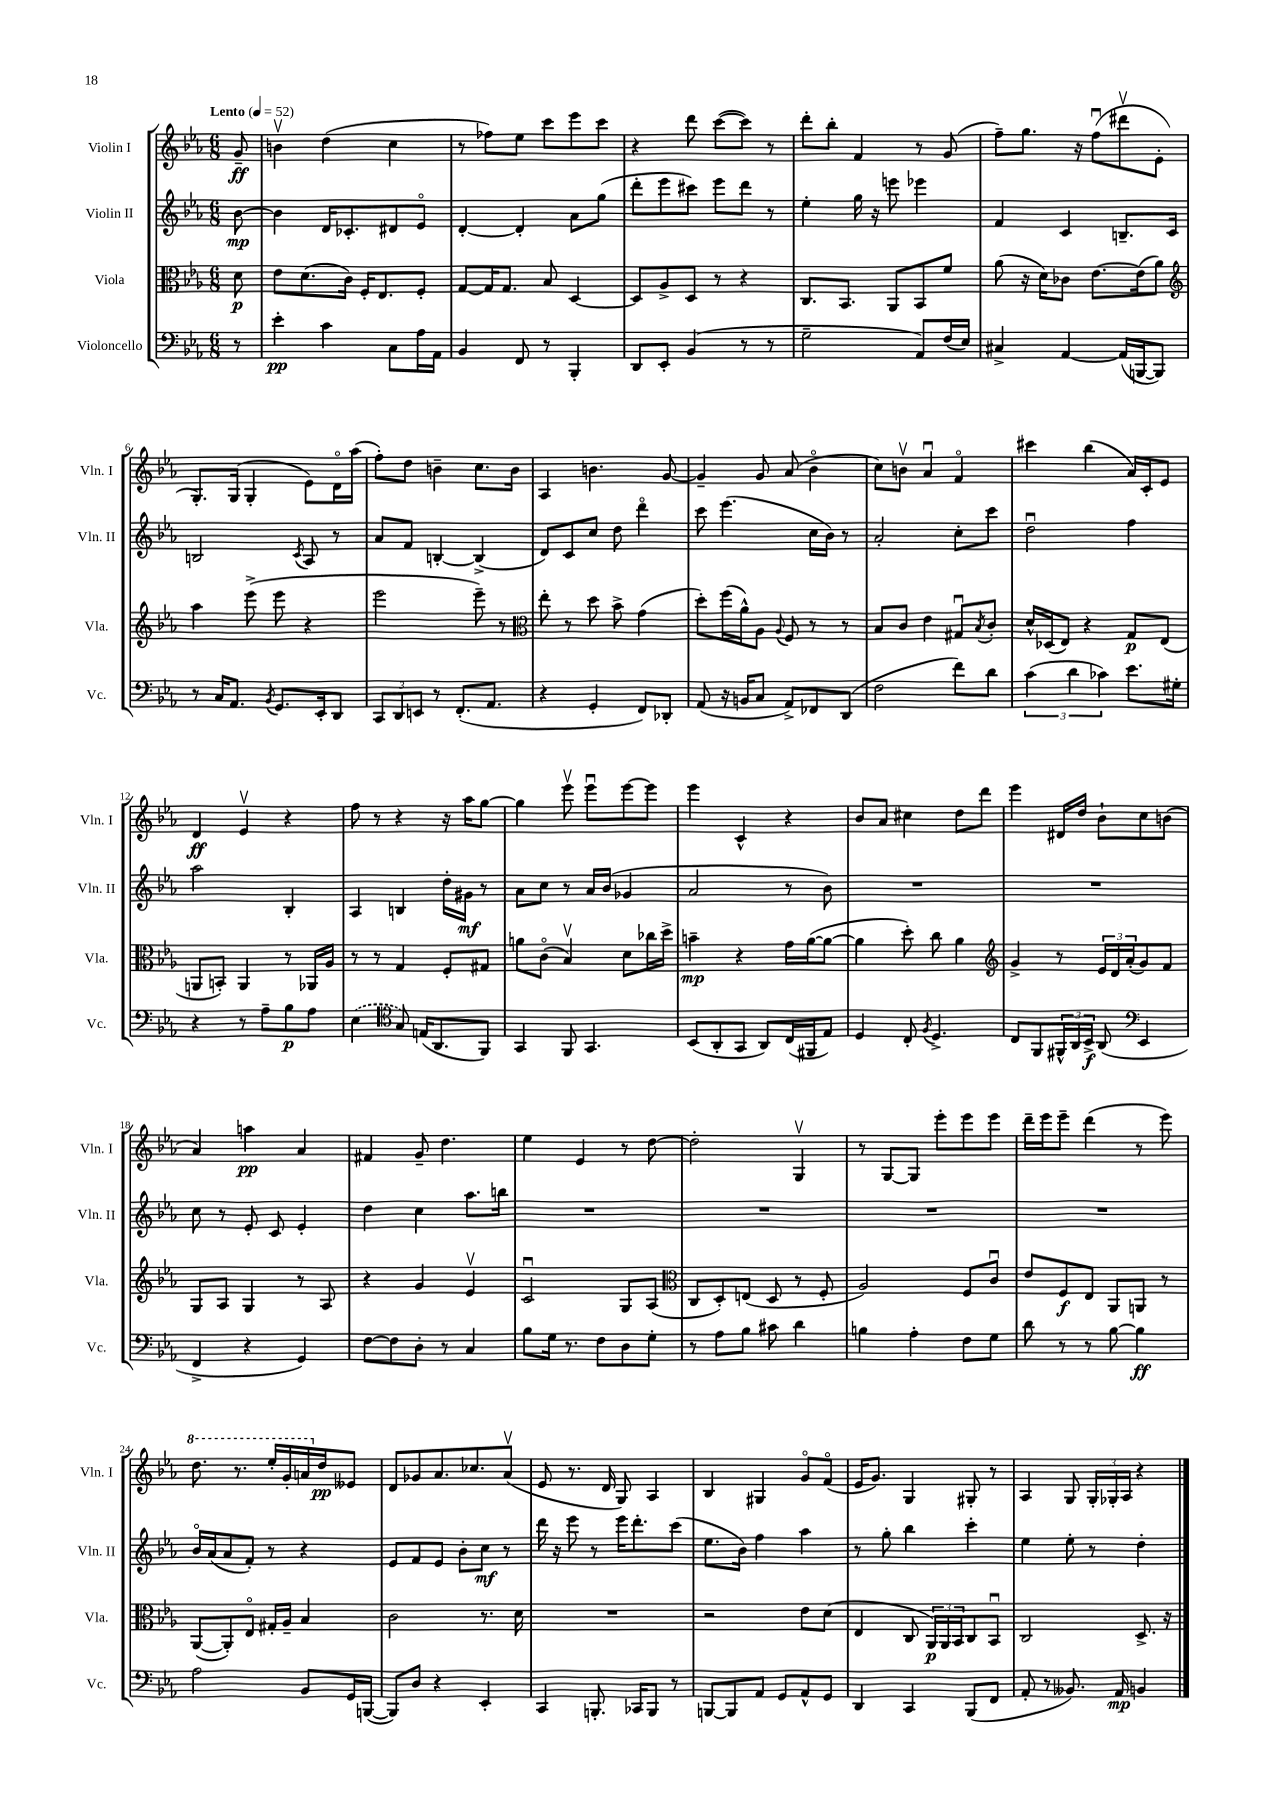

**kern	**dynam	**kern	**dynam	**kern	**dynam	**kern	**dynam
*part4	*part4	*part3	*part3	*part2	*part2	*part1	*part1
*staff4	*staff4	*staff3	*staff3	*staff2	*staff2	*staff1	*staff1
*I"Violoncello	*	*I"Viola	*	*I"Violin II	*	*I"Violin I	*
*I'Vc.	*	*I'Vla.	*	*I'Vln. II	*	*I'Vln. I	*
*clefF4	*	*clefC3	*	*clefG2	*	*clefG2	*
*k[b-e-a-]	*	*k[b-e-a-]	*	*k[b-e-a-]	*	*k[b-e-a-]	*
*M6/8	*	*M6/8	*	*M6/8	*	*M6/8	*
*MM52	*	*MM52	*	*MM52	*	*MM52	*
=	=	=	=	=	=	=	=
!	!	!	!	!	!	!LO:TX:a:B:t=Lento	!
8r	.	8d\	p	[8b-\	mp	8g~/	ff
=1	=1	=1	=1	=1	=1	=1	=1
4e-'\	pp	8e-\L	.	4b-\]	.	4bnv\	.
.	.	(8.d\	.	.	.	.	.
4c\	.	.	.	16d/KL	.	(4dd\	.
.	.	16c\Jk)	.	8.c-X'/	.	.	.
.	.	16F'/KL	.	.	.	.	.
.	.	8.E-/	.	.	.	.	.
8C\L	.	.	.	8d#X/	.	4cc\	.
16A-\L	.	8F'/J	.	8e-/J	.	.	.
16AA-\JJ	.	.	.	.	.	.	.
=2	=2	=2	=2	=2	=2	=2	=2
4BB-/	.	[8G/L	.	[4d'/	.	8r	.
.	.	16G/K]	.	.	.	8ff-X\L)	.
.	.	8.G/J	.	.	.	.	.
8FF/	.	.	.	4d'/]	.	8ee-\J	.
8r	.	8B-/	.	.	.	8ccc\L	.
4BBB-'/	.	[4D/	.	8a-\L	.	8eee-\	.
.	.	.	.	(8gg\J	.	8ccc\J	.
=3	=3	=3	=3	=3	=3	=3	=3
8DD/L	.	8D/L]	.	8ddd'\L	.	4r	.
8EE-'/J	.	8A-^/	.	8eee-\	.	.	.
(4BB-/	.	8D/J	.	8ccc#X\J)	.	8ddd\	.
.	.	8r	.	8eee-\L	.	([8ccc\L	.
8r	.	4r	.	8ddd\J	.	8ccc\J])	.
8r	.	.	.	8r	.	8r	.
=4	=4	=4	=4	=4	=4	=4	=4
2G~\	.	8.C/L	.	4ee-'\	.	8ddd'\L	.
.	.	.	.	.	.	8bb-'\J	.
.	.	8.BB-/J	.	.	.	.	.
.	.	.	.	16gg\	.	4f/	.
.	.	.	.	16r	.	.	.
.	.	8AA-/L	.	8eeen\	.	.	.
8AA-/L)	.	8BB-/	.	4eee-X\	.	8r	.
(16F/L	.	8f/J	.	.	.	(8g/	.
16E-/JJ)	.	.	.	.	.	.	.
=5	=5	=5	=5	=5	=5	=5	=5
4C#X^/	.	(8a-\	.	4f/	.	8ff~\L)	.
.	.	16r	.	.	.	8.gg\J	.
.	.	16d\KL)	.	.	.	.	.
[4AA-/	.	8c-X\J	.	4c/	.	.	.
.	.	.	.	.	.	16r	.
.	.	[8.e-\L	.	.	.	(8ffu\L	.
(16AA-/LL]	.	.	.	8.Bn~/L	.	8ddd#Xv\	.
[16BBBn/J	.	(16e-\k]	.	.	.	.	.
8BBB/J])	.	8a-\J)	.	.	.	8e-'\J	.
.	.	.	.	16c/Jk	.	.	.
!!LO:LB:g=z
=6	=6	=6	=6	=6	=6	=6	=6
*	*	*clefG2	*	*	*	*	*
8r	.	4aa-\	.	2Bn/	.	8.G'/L)	.
16C/KL	.	.	.	.	.	.	.
8.AA-/J	.	.	.	.	.	(16G/Jk	.
.	.	(8eee-^\	.	.	.	4G'/	.
8qBB-/	.	.	.	.	.	.	.
8.GG/L	.	8eee-\	.	.	.	.	.
.	.	.	.	8qc/	.	.	.
.	.	4r	.	8A-/	.	8e-\L)	.
16EE-'/k	.	.	.	.	.	.	.
8DD/J	.	.	.	8r	.	16d\L	.
.	.	.	.	.	.	(16aa-\JJ	.
=7	=7	=7	=7	=7	=7	=7	=7
12CC/L	.	2eee-\	.	8a-/L	.	8ff'\L)	.
12DD/	.	.	.	.	.	.	.
.	.	.	.	8f/J	.	8dd\J	.
12EEn/J	.	.	.	.	.	.	.
8r	.	.	.	[4Bn'/	.	4bn~\	.
(8.FF'/L	.	.	.	.	.	.	.
.	.	8eee-~\)	.	(4B^/]	.	8.cc\L	.
8.AA-/J	.	.	.	.	.	.	.
.	.	8r	.	.	.	.	.
.	.	.	.	.	.	16b\Jk	.
=8	=8	=8	=8	=8	=8	=8	=8
*	*	*clefC3	*	*	*	*	*
4r	.	8ee-'\	.	8d/L)	.	4A-/	.
.	.	8r	.	8c/	.	.	.
4GG'/	.	8dd\	.	8cc/J	.	4.bn\	.
.	.	8b-^\	.	8dd\	.	.	.
8FF/L)	.	(4g\	.	4ddd\	.	.	.
8DD-X'/J	.	.	.	.	.	[8g/	.
=9	=9	=9	=9	=9	=9	=9	=9
(8AA-/	.	8dd'\L)	.	8ccc\	.	4g~/]	.
16r	.	(16ff\L	.	(4.eee-\	.	.	.
16BBn/KL	.	16a-^^\J)	.	.	.	.	.
8C/J	.	8A-\J	.	.	.	8g/	.
.	.	8qqA-/	.	.	.	.	.
8AA-^/L)	.	8F/	.	.	.	(8a-/	.
8FF-X/	.	8r	.	16cc\LL	.	4b-\	.
.	.	.	.	16b-\JJ)	.	.	.
(8DD/J	.	8r	.	8r	.	.	.
=10	=10	=10	=10	=10	=10	=10	=10
2F\	.	8B-/L	.	2a-'/	.	8cc\L)	.
.	.	8c/J	.	.	.	8bnv\J	.
.	.	4e-\	.	.	.	4a-u/	.
8f\L)	.	8G#Xu/L	.	8cc'\L	.	4f/	.
.	.	8qB-/	.	.	.	.	.
8d\J	.	8c'/J	.	8ccc\J	.	.	.
=11	=11	=11	=11	=11	=11	=11	=11
(6c\	.	16d^^/LL	.	2ddu\	.	4ccc#X\	.
.	.	(16D-X/J	.	.	.	.	.
.	.	8E-/J)	.	.	.	.	.
6d\	.	.	.	.	.	.	.
.	.	4r	.	.	.	(4bb-\	.
6c-X\)	.	.	.	.	.	.	.
8.e-\L	.	8G/L	p	4ff\	.	16a-/LL)	.
.	.	.	.	.	.	16c'/J	.
.	.	(8E-/J	.	.	.	8e-/J	.
16G#X'\Jk	.	.	.	.	.	.	.
!!LO:LB:g=z
=12	=12	=12	=12	=12	=12	=12	=12
4r	.	8AAn/L	.	2aa-\	.	4d/	ff
.	.	8BBn'/J)	.	.	.	.	.
8r	.	4AA/	.	.	.	4e-v/	.
8A-~\L	.	.	.	.	.	.	.
8B-\	p	8r	.	4B-'/	.	4r	.
8A-\J	.	16AA-X/LL	.	.	.	.	.
.	.	16A-/JJ	.	.	.	.	.
=13	=13	=13	=13	=13	=13	=13	=13
(4E-\	.	8r	.	4A-/	.	8ff\	.
.	.	8r	.	.	.	8r	.
*clefC4	*	*	*	*	*	*	*
8G/)	.	4G/	.	4Bn/	.	4r	.
(16En/KL	.	.	.	.	.	.	.
8.AA-/	.	.	.	.	.	.	.
.	.	8F'/L	.	16dd'\LL	.	16r	.
.	.	.	.	16g#X\JJ	mf	16aa-\KL	.
8FF/J)	.	8G#X/J	.	8r	.	[8gg\J	.
=14	=14	=14	=14	=14	=14	=14	=14
4GG/	.	8an\L	.	8a-\L	.	4gg\]	.
.	.	(8c\J	.	8cc\J	.	.	.
8FF/	.	4B-v/)	.	8r	.	8eee-v\	.
4.GG/	.	.	.	16a-/LL	.	8eee-u\L	.
.	.	.	.	(16b-/JJ	.	.	.
.	.	8d\L	.	4g-X/	.	[8eee-\	.
.	.	16cc-X\L	.	.	.	8eee-\J]	.
.	.	16dd^\JJ	.	.	.	.	.
=15	=15	=15	=15	=15	=15	=15	=15
(8BB-/L	.	4bn~\	mp	2a-/	.	4eee-\	.
8AA-'/	.	.	.	.	.	.	.
8GG/J	.	4r	.	.	.	4c^^/	.
8AA-/L)	.	.	.	.	.	.	.
(16C/L	.	16g\LL	.	8r	.	4r	.
16FF#X/J	.	([16a-\J	.	.	.	.	.
8E-/J)	.	8a-\J_	.	8b-\)	.	.	.
=16	=16	=16	=16	=16	=16	=16	=16
4D/	.	4a-\]	.	2.r	.	8b-/L	.
.	.	.	.	.	.	8a-/J	.
8C'/	.	8dd'\)	.	.	.	4cc#X\	.
8qF/	.	.	.	.	.	.	.
4.D^/	.	8cc\	.	.	.	.	.
.	.	4a-\	.	.	.	8dd\L	.
.	.	.	.	.	.	8ddd\J	.
=17	=17	=17	=17	=17	=17	=17	=17
*	*	*clefG2	*	*	*	*	*
8C/L	.	4g^/	.	2.r	.	4eee-\	.
8FF/	.	.	.	.	.	.	.
24FF#X^^/L	.	8r	.	.	.	16d#X/LL	.
24AA-/	.	.	.	.	.	.	.
.	.	.	.	.	.	16dd/JJ	.
24BB-^/JJ	f	.	.	.	.	.	.
(8AA-/	.	24e-/LL	.	.	.	8b-`\L	.
.	.	24d/	.	.	.	.	.
.	.	(24a-'/J	.	.	.	.	.
*clefF4	*	*	*	*	*	*	*
4EE-/	.	8g/)	.	.	.	8cc\	.
.	.	8f/J	.	.	.	(8bn\J	.
!!LO:LB:g=z
=18	=18	=18	=18	=18	=18	=18	=18
4FF^/	.	8G/L	.	8cc\	.	4a-/)	.
.	.	8A-/J	.	8r	.	.	.
4r	.	4G/	.	8e-'/	.	4aan\	pp
.	.	.	.	8c/	.	.	.
4GG/)	.	8r	.	4e-'/	.	4a-/	.
.	.	8A-/	.	.	.	.	.
=19	=19	=19	=19	=19	=19	=19	=19
[8F\L	.	4r	.	4dd\	.	4f#X/	.
8F\]	.	.	.	.	.	.	.
8D'\J	.	4g/	.	4cc\	.	8g~/	.
8r	.	.	.	.	.	4.dd\	.
4C/	.	4e-v/	.	8.aa-\L	.	.	.
.	.	.	.	16bbn\Jk	.	.	.
=20	=20	=20	=20	=20	=20	=20	=20
8B-\L	.	2cu/	.	2.r	.	4ee-\	.
16G\Jk	.	.	.	.	.	.	.
8.r	.	.	.	.	.	.	.
.	.	.	.	.	.	4e-/	.
8F\L	.	.	.	.	.	.	.
8D\	.	8G/L	.	.	.	8r	.
8G'\J	.	(8A-/J	.	.	.	[8dd\	.
=21	=21	=21	=21	=21	=21	=21	=21
*	*	*clefC3	*	*	*	*	*
8r	.	8C/L	.	2.r	.	2dd'\]	.
8A-\L	.	8D'/)	.	.	.	.	.
8B-\J	.	(8En/J	.	.	.	.	.
8c#X\	.	8D/	.	.	.	.	.
4d\	.	8r	.	.	.	4Gv/	.
.	.	8F'/	.	.	.	.	.
=22	=22	=22	=22	=22	=22	=22	=22
4Bn\	.	2A-/)	.	2.r	.	8r	.
.	.	.	.	.	.	[8G/L	.
4A-'\	.	.	.	.	.	8G/J]	.
.	.	.	.	.	.	8eee-'\L	.
8F\L	.	8F/L	.	.	.	8eee-\	.
8G\J	.	8cu/J	.	.	.	8eee-\J	.
=23	=23	=23	=23	=23	=23	=23	=23
8d\	.	8e-/L	.	2.r	.	16ddd~\LL	.
.	.	.	.	.	.	16eee-\J	.
8r	.	8F/	f	.	.	8eee-~\J	.
8r	.	8E-/J	.	.	.	(4ddd\	.
[8B-\	.	8AA-/L	.	.	.	.	.
4B-\]	ff	8AAn/J	.	.	.	8r	.
.	.	8r	.	.	.	8eee-\)	.
!!LO:LB:g=z
=24	=24	=24	=24	=24	=24	=24	=24
*	*	*	*	*	*	*8va	*
2A-\	.	([8AA-/L	.	16b-/LL	.	8.ddd\	.
.	.	.	.	(16a-/J	.	.	.
.	.	8AA-'/])	.	8a-/	.	.	.
.	.	.	.	.	.	8.r	.
.	.	8E-/J	.	8f'/J)	.	.	.
.	.	16G#X'/LL	.	8r	.	16eee-'/LL	.
.	.	16A-~/JJ	.	.	.	16gg'/	.
8BB-/L	.	4B-/	.	4r	.	16aan/	.
*	*	*	*	*	*	*X8va	*
.	.	.	.	.	.	16dd/J	pp
16GG/L	.	.	.	.	.	8e--X/J	.
([16BBBn/JJ	.	.	.	.	.	.	.
=25	=25	=25	=25	=25	=25	=25	=25
8BBB/L])	.	2c\	.	8e-/L	.	8d/L	.
8D/J	.	.	.	8f/	.	8g-X/	.
4r	.	.	.	8e-/J	.	8.a-/	.
.	.	.	.	8b-'\L	.	.	.
.	.	.	.	.	.	8.cc-X/	.
4EE-'/	.	8.r	.	8cc\J	mf	.	.
.	.	.	.	8r	.	(8a-v/J	.
.	.	16d\	.	.	.	.	.
=26	=26	=26	=26	=26	=26	=26	=26
4CC/	.	2.r	.	16ddd\	.	8e-/	.
.	.	.	.	16r	.	.	.
.	.	.	.	8eee-\	.	8.r	.
8.BBBn'/	.	.	.	8r	.	.	.
.	.	.	.	.	.	16d/	.
.	.	.	.	16eee-\KL	.	8G/)	.
16CC-X/KL	.	.	.	8.ddd'\	.	.	.
8BBB/J	.	.	.	.	.	4A-/	.
8r	.	.	.	(8ccc\J	.	.	.
=27	=27	=27	=27	=27	=27	=27	=27
[8BBBn/L	.	2r	.	8.ee-\L	.	4B-/	.
8BBB/]	.	.	.	.	.	.	.
.	.	.	.	16b-\Jk)	.	.	.
8AA-/J	.	.	.	4ff\	.	4G#X/	.
8GG/L	.	.	.	.	.	.	.
8AA-^^/	.	8e-\L	.	4aa-\	.	8g/L	.
8GG/J	.	(8d\J	.	.	.	(8f/J	.
=28	=28	=28	=28	=28	=28	=28	=28
4DD/	.	4E-/	.	8r	.	16e-/KL	.
.	.	.	.	.	.	8.g/J)	.
.	.	.	.	8gg'\	.	.	.
4CC/	.	8C/	.	4bb-\	.	4G/	.
.	.	24AA-/LL)	p	.	.	.	.
.	.	24AA-/	.	.	.	.	.
.	.	24BB-/J	.	.	.	.	.
(8BBB-/L	.	8C/	.	4ccc'\	.	8G#X'/	.
8FF/J	.	8BB-u/J	.	.	.	8r	.
=29	=29	=29	=29	=29	=29	=29	=29
8AA-'/	.	2C/	.	4ee-\	.	4A-/	.
8r	.	.	.	.	.	.	.
8.BB--X/)	.	.	.	8ee-'\	.	8G/	.
.	.	.	.	8r	.	24G'/LL	.
.	.	.	.	.	.	24G-X'/	.
16AA-/	mp	.	.	.	.	.	.
.	.	.	.	.	.	24A-/JJ	.
4BBn/	.	8.D^/	.	4dd'\	.	4r	.
.	.	16r	.	.	.	.	.
==	==	==	==	==	==	==	==
*-	*-	*-	*-	*-	*-	*-	*-
